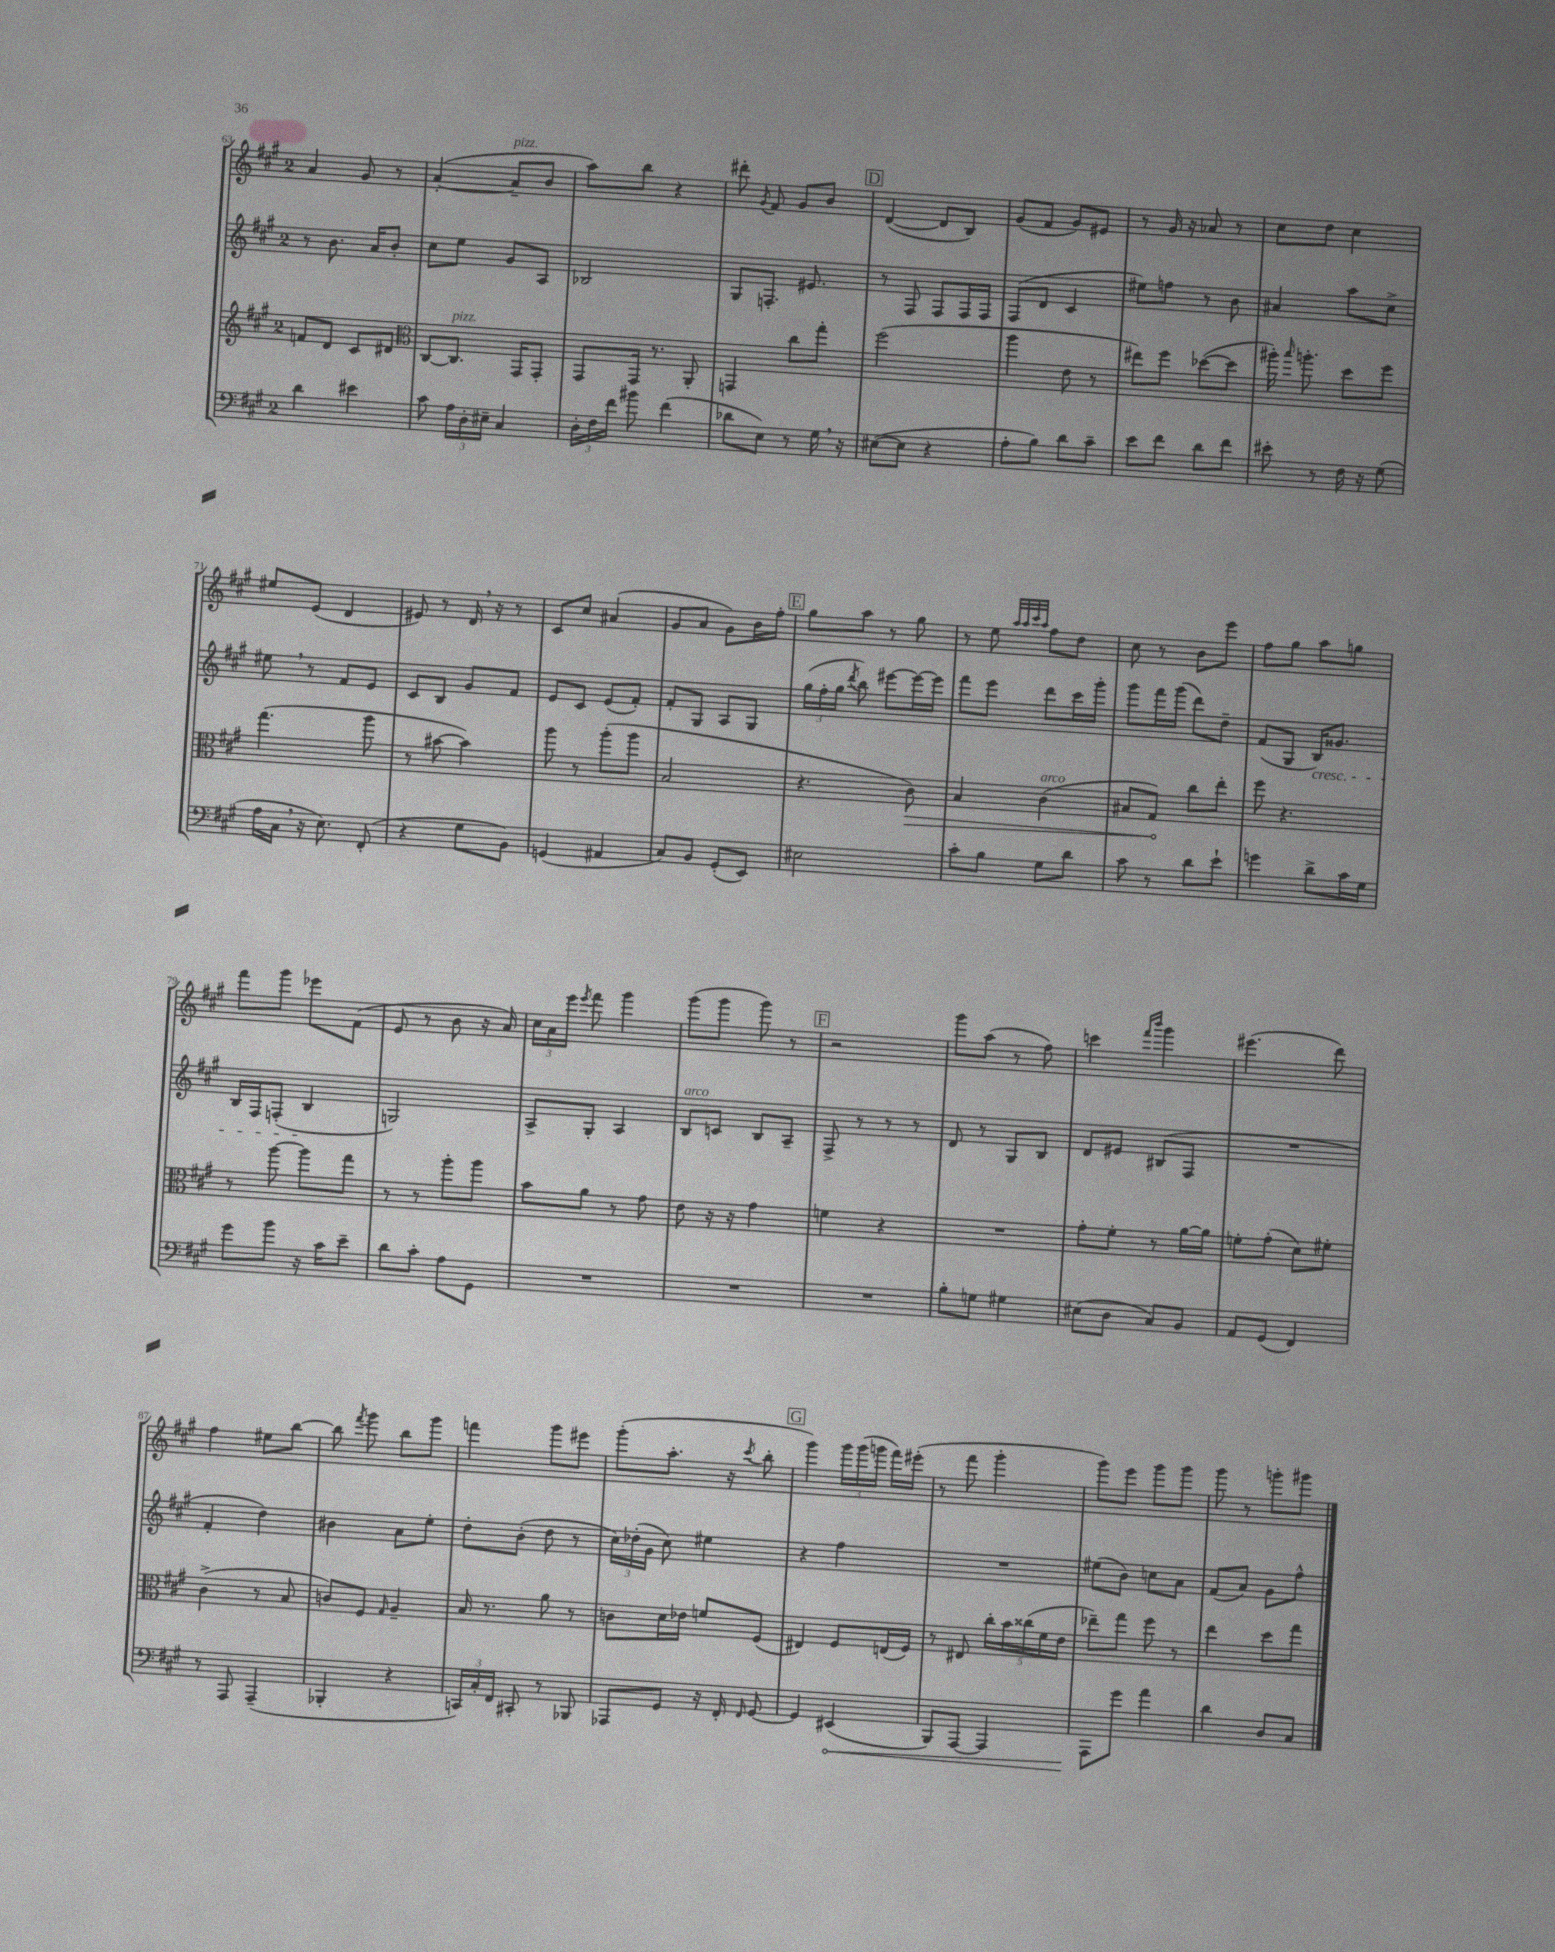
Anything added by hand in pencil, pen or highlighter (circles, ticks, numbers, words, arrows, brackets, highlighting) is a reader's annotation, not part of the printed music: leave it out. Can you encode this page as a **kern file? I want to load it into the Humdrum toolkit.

**kern	**dynam	**kern	**dynam	**kern	**kern
*part4	*part4	*part3	*part3	*part2	*part1
*staff4	*staff4	*staff3	*staff3	*staff2	*staff1
*clefF4	*	*clefG2	*	*clefG2	*clefG2
*k[f#c#g#]	*	*k[f#c#g#]	*	*k[f#c#g#]	*k[f#c#g#]
*M2/4	*	*M2/4	*	*M2/4	*M2/4
=63	=63	=63	=63	=63	=63
4d\	.	8fn/L	.	8r	4a/
.	.	8d/J	.	8.b\	.
4e#X\	.	8c#/L	.	.	8g#/
.	.	.	.	16a/KL	.
.	.	8d#X/J	.	8b'/J	8r
=64	=64	=64	=64	=64	=64
*	*	*clefC3	*	*	*
8c#\	.	[8C#/L	.	8cc#\L	([4a'/
!	!	!LO:TX:a:i:t=pizz.	!	!	!
24A\LL	.	8.C#/J]	.	8ee\J	.
24D'\	.	.	.	.	.
24E#X~\JJ	.	.	.	.	.
!	!	!	!	!	!LO:TX:a:i:t=pizz.
4C#/	.	.	.	8g#/L	8a~/L]
.	.	16GG#/KL	.	.	.
.	.	8GG#'/J	.	8A/J	8b/J
=65	=65	=65	=65	=65	=65
24D'\LL	.	8GG#/L	.	2B-X/	8aa\L)
24F#\	.	.	.	.	.
24f#\JJ	.	.	.	.	.
8b#X\	.	16GG#/Jk	.	.	8bb\J
.	.	8.r	.	.	.
(4f#\	.	.	.	.	4r
.	.	8AA'/	.	.	.
=66	=66	=66	=66	=66	=66
8d-X\L	.	4GGn/	.	8G#/L	8ddd#X'\
.	.	.	.	.	8qg#/
8E\J)	.	.	.	8.Fn'/J	8f#/
8r	.	8cc#\L	.	.	8g#/L
.	.	.	.	8.e#X/	.
16G#,\	.	8gg#'\J	.	.	8b/J
16r	.	.	.	.	.
!!LO:REH:place=s1:t=D
=67	=67	=67	=67	=67	=67
([8E#X\L	.	(2ff#\	.	8r	([4d/
8E#\J]	.	.	.	8F#/	.
4r	.	.	.	8F#/L	8d/L]
.	.	.	.	16F#/L	8B/J)
.	.	.	.	16F#/JJ	.
=68	=68	=68	=68	=68	=68
8A'\L	.	4aa\	.	(8F#/L	(8g#/L
8B\J)	.	.	.	8d/J	8f#/J
8d\L	.	8e\	.	4c#/	8g#/L)
8c#~\J	.	8r	.	.	8e#X/J
=69	=69	=69	=69	=69	=69
8e\L	.	8ee#X\L)	.	8ee#X\L)	8r
8f#\J	.	8ff#\J	.	8ffn\J	16g#/
.	.	.	.	.	16r
8d\L	.	([8dd-X\L	.	8r	8a-X/
8f#\J	.	8dd-\J]	.	8b\	8r
=70	=70	=70	=70	=70	=70
8e#X'\	.	16aa#X'\)	.	4a#X/	8cc#\L
.	.	16qqbb/	.	.	.
.	.	8.aan'\	.	.	.
8r	.	.	.	.	8dd\J
16F#\	.	8dd\L	.	8aa\L	4cc#\
16r	.	.	.	.	.
(8G#\	.	8ff#\J	.	8cc#^\J	.
!!LO:LB:g=z
=71	=71	=71	=71	=71	=71
16A\LL	.	(4.gg#\	.	8ee#X,\	8ee#X/L
16C#,\JJ	.	.	.	.	.
16r	.	.	.	8r	(8e/J
8.E\)	.	.	.	.	.
.	.	.	.	8f#/L	4d/
(8FF#'/	.	8aa\	.	8e/J	.
=72	=72	=72	=72	=72	=72
4r	.	8r	.	8c#/L	8e#X/)
.	.	[8b#X\	.	8B/J	8r
8G#\L	.	4b#\])	.	8g#/L	16d,/
.	.	.	.	.	16r
8BB\J)	.	.	.	8f#/J	8r
=73	=73	=73	=73	=73	=73
(4GGn/	.	8aa\	.	8e/L	8c#/L
.	.	8r	.	8c#/J	8cc#/J
4AA#X/	.	(8aa'\L	.	(8e/L	(4a#X/
.	.	8aa\J	.	8f#'/J)	.
=74	=74	=74	=74	=74	=74
8C#/L)	.	2B/	.	8f#'/L	8g#/L
8BB/J	.	.	.	8G#/J	8a/J
(8GG#'/L	.	.	.	8A/L	8g#\L)
8EE/J)	.	.	.	8G#/J	16b\L
.	.	.	.	.	16ff#'\JJ
!!LO:REH:place=s1:t=E
=75	=75	=75	=75	=75	=75
2E#X\	.	4.r	.	(24gg#\LL	8gg#\L
.	.	.	.	24ff#'\	.
.	.	.	.	24gg#\JJ	.
.	.	.	.	8qddd/	.
.	.	.	.	8bb\)	8aa\J
.	.	.	.	[8eee#X\L	8r
!	!	!	!LO:HP:b	!	!
.	.	8c#\)	>	16eee#\L_	8gg#\
.	.	.	.	16eee#\JJ]	.
=76	=76	=76	=76	=76	=76
8c#'\L	.	4B/	.	8fff#\L	8r
8B\J	.	.	.	8eee\J	8ee\
.	.	.	.	.	32qqaa/LLL
.	.	.	.	.	32qqaa/
.	.	.	.	.	32qqccc#/
.	.	.	.	.	32qqaa/JJJ
!	!	!LO:TX:a:i:t=arco	!	!	!
8G#\L	.	(4c#\	.	8ddd\L	8ff#\L
8d\J	.	.	.	16ccc#\L	8dd\J
.	.	.	.	16ggg#'\JJ	.
=77	=77	=77	=77	=77	=77
8c#\	.	8B#X/L	.	8ggg#\L	8cc#\
8r	.	8G#/J)	.	16fff#\L	8r
.	.	.	.	(16ggg#\JJ	.
8d\L	.	8cc#\L	]	8ddd\L)	8b\L
8e`\J	.	8ee'\J	.	8dd~\J	8eee\J
=78	=78	=78	=78	=78	=78
4gn\	.	8ff#\	.	(8f#/L	8ff#\L
.	.	4.r	.	8G#/J	8gg#\J
!	!	!	!	!LO:TX:b:i:t=cresc.	!
8d^\L	.	.	.	16B/KL)	8aa\L
.	.	.	.	8.g##X/J	.
16c#\L	.	.	.	.	8ggn\J
16G#\JJ	.	.	.	.	.
!!LO:LB:g=z
=79	=79	=79	=79	=79	=79
8g#\L	.	8r	.	16B/LL	8fff#\L
.	.	.	.	16F#/J	.
8b\J	.	[8aa\	.	(8Fn'/J	8ggg#\J
16r	.	8aa\L]	.	4B/	8eee-X\L
16c#\KL	.	.	.	.	.
8e~\J	.	8gg#\J	.	.	(8f#\J
=80	=80	=80	=80	=80	=80
8d\L	.	8r	.	2Gn/)	8e/
8c#'\J	.	8r	.	.	8r
8A\L	.	8aa'\L	.	.	8b\
8GG#\J	.	8aa\J	.	.	16r
.	.	.	.	.	16a/)
=81	=81	=81	=81	=81	=81
2r	.	8b\L	.	8A^/L	24cc#\LL
.	.	.	.	.	24a\
.	.	.	.	.	24eee\JJ
.	.	.	.	.	8qeee/
.	.	8a\J	.	8G#'/J	8fff#\
.	.	8r	.	4A/	4ggg#\
.	.	8g#\	.	.	.
=82	=82	=82	=82	=82	=82
!	!	!	!	!LO:TX:a:i:t=arco	!
2r	.	8e\	.	8B/L	(8ggg#\L
.	.	16r	.	8cn/J	8ggg#\J
.	.	16r	.	.	.
.	.	4g#\	.	8B/L	8ggg#\)
.	.	.	.	8A~/J	8r
!!LO:REH:place=s1:t=F
=83	=83	=83	=83	=83	=83
2r	.	4fn\	.	8F#^/	2r
.	.	.	.	8r	.
.	.	4r	.	8r	.
.	.	.	.	8r	.
=84	=84	=84	=84	=84	=84
8B'\L	.	2r	.	8d/	8ggg#\L
8Gn\J	.	.	.	8r	(8aa\J
4G#X\	.	.	.	8G#/L	8r
.	.	.	.	8B/J	8ff#\)
=85	=85	=85	=85	=85	=85
(8E#X\L	.	8g#'\L	.	8d/L	4cccn\
8D\J	.	8f#'\J	.	8e#X/J	.
.	.	.	.	.	16qqfff#/LL
.	.	.	.	.	16qqbbb/JJ
8C#/L)	.	8r	.	(8B#X/L	4ggg#\
8BB/J	.	[16a\LL	.	8F#/J	.
.	.	16a\JJ]	.	.	.
=86	=86	=86	=86	=86	=86
8AA/L	.	8fn'\L	.	2r	(4.eee#X\
(8GG#/J	.	(8g#'\J	.	.	.
4FF#/)	.	8d\L)	.	.	.
.	.	8f#X'\J	.	.	8ddd\)
!!LO:LB:g=z
=87	=87	=87	=87	=87	=87
8r	.	(4c#^\	.	4f#'/	4ff#\
8AAA/	.	.	.	.	.
(4AAA~/	.	8r	.	4dd\)	8ee#X\L
.	.	8B/	.	.	[8bb\J
=88	=88	=88	=88	=88	=88
4BBB-X'/	.	8cn/L)	.	4b#X\	8bb\]
.	.	.	.	.	8qfff#/
.	.	8F#/J	.	.	8ggg#\
.	.	16qqG#/	.	.	.
4r	.	4A~/	.	8a\L	8bb\L
.	.	.	.	8ee'\J	8ggg#\J
=89	=89	=89	=89	=89	=89
24CCn/LL)	.	16B/	.	8dd'\L	4fffn\
24C#'/	.	.	.	.	.
.	.	8.r	.	.	.
24FF#/JJ	.	.	.	.	.
8CC#X'/	.	.	.	(8b'\J	.
8r	.	8a\	.	8dd\	8ggg#\L
8BBB-X/	.	8r	.	8r	8eee#X\J
=90	=90	=90	=90	=90	=90
8AAA-X/L	.	8cn\L	.	24cc#\LL)	(8ggg#'\L
.	.	.	.	(24dd-X'\	.
.	.	.	.	24g#\JJ	.
8GG#/J	.	16d\L	.	8cc#\)	8.aa'\J
.	.	16e-X\JJ	.	.	.
16r	.	8fn/L	.	4ee#X\	.
16FF#'/	.	.	.	.	16r
16qqFF#/	.	.	.	.	8qccc#/
[8GG#/	.	(8F#/J	.	.	8bb'\
!!LO:REH:place=s1:t=G
=91	=91	=91	=91	=91	=91
4GG#/]	.	4E#X/)	.	4r	4ggg#\)
!	!LO:HP:b	!	!	!	!
(4EE#X/	<	8F#/L	.	4ff#\	24ggg#\LL
.	.	.	.	.	(24ggg#\
.	.	.	.	.	24gggn\JJ
.	.	(16En/L	.	.	16fff#\LL)
.	.	16F#/JJ)	.	.	(16eee#X'\JJ
=92	=92	=92	=92	=92	=92
8BBB/L)	.	8r	.	2r	8r
[8AAA/J	.	8E#X/	.	.	8fff#\
4AAA/]	.	20cc#'\LL	.	.	4ggg#'\
.	.	20b\	.	.	.
.	.	(20cc##X\	.	.	.
.	.	20f#\	.	.	.
.	.	20e\JJ	.	.	.
=93	=93	=93	=93	=93	=93
8AAA\L	.	8ee-X~\L)	.	(8ee#X\L	8ggg#\L)
8g#\J	[	8gg#\J	.	8b\J)	8eee\J
4a\	.	8ff#\	.	8ccn\L	8ggg#\L
.	.	8r	.	8a\J	8ggg#\J
=94	=94	=94	=94	=94	=94
4d\	.	4ee\	.	(8f#/L	8ggg#\
.	.	.	.	8a/J)	8r
8D/L	.	8dd\L	.	8g#\L	8gggn'\L
8C#/J	.	8gg#\J	.	8ff#^^\J	8ggg#X\J
==	==	==	==	==	==
*-	*-	*-	*-	*-	*-
